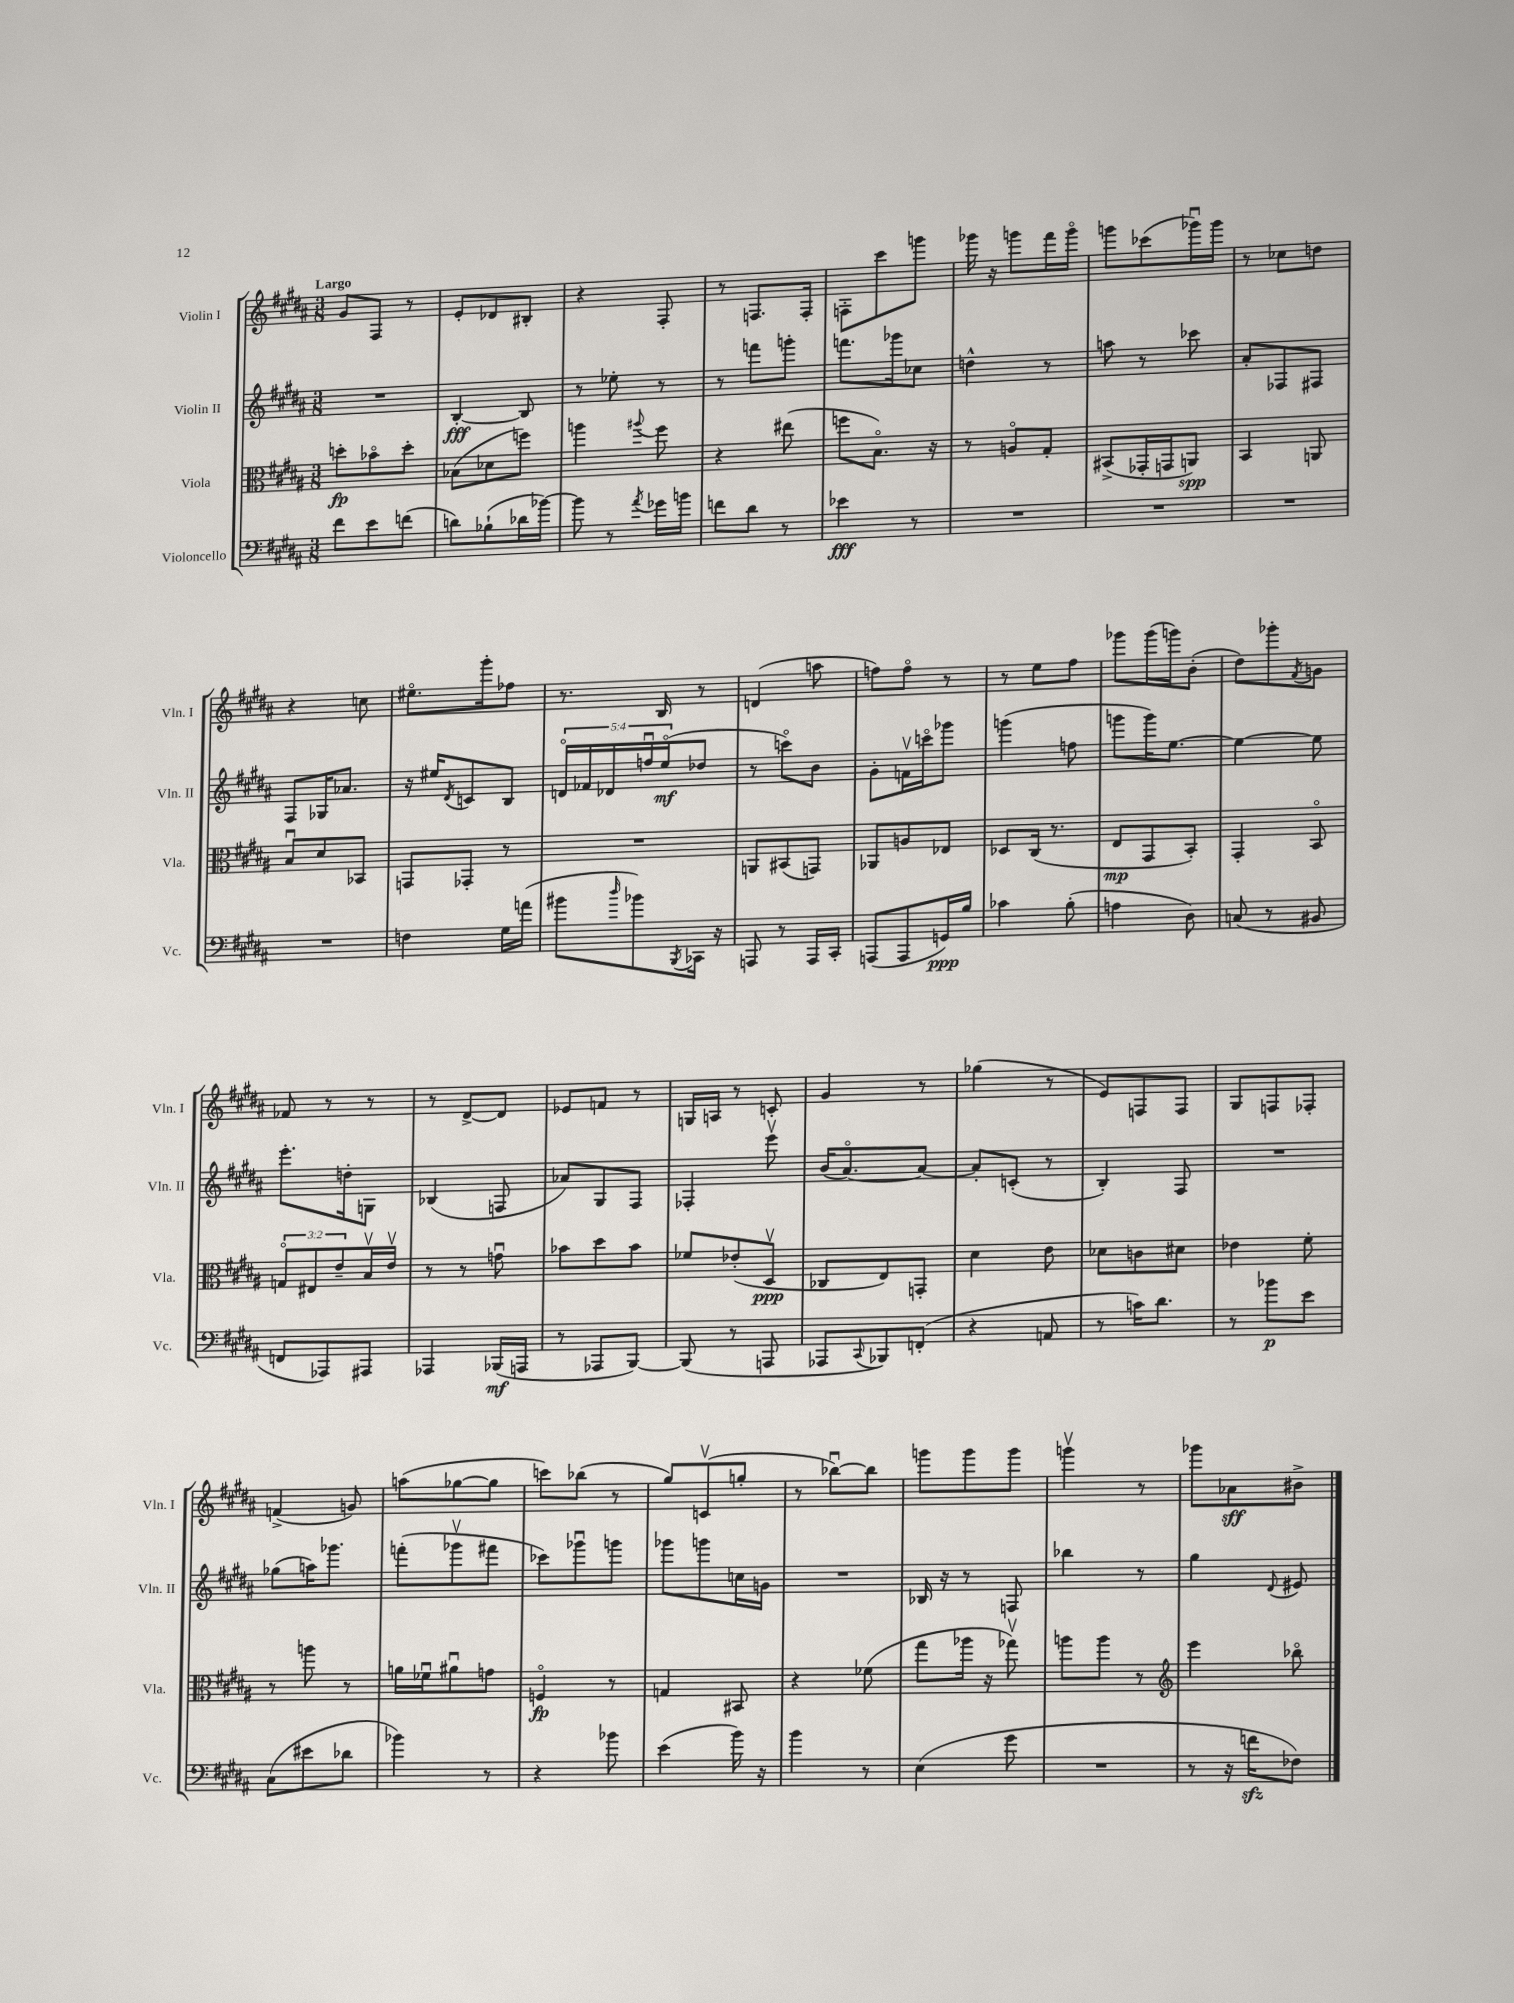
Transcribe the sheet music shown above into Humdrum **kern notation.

**kern	**kern	**kern	**kern
*staff4	*staff3	*staff2	*staff1
*clefF4	*clefC3	*clefG2	*clefG2
*k[f#c#g#d#a#]	*k[f#c#g#d#a#]	*k[f#c#g#d#a#]	*k[f#c#g#d#a#]
*M3/8	*M3/8	*M3/8	*M3/8
8f#	8dd'	4.r	8g#
8e	8b-o	.	8F#
(8f	8dd'	.	8r
=	=	=	=
8d)	(8B-	[4B'	8e'
(8B-`	8d-	.	8d-
16d-	8ff)	8B]	8B#'
[16b-)	.	.	.
=	=	=	=
8b-]	4aa	8r	4r
8r	.	8ee-'	.
8qa#	8qqaa#	.	.
16g-	8ff#	8r	8F#'
16b	.	.	.
=	=	=	=
8f	4r	8r	8r
8d#	.	8fff	8.F
8r	(8ee#	8ggg'	.
.	.	.	16F'
=	=	=	=
4e-	8ff	8.fff	8F'
.	8.Bo)	.	8ccc#
.	.	16ggg-	.
8r	.	8cc-	8ggg
.	16r	.	.
=	=	=	=
4.r	8r	4dd^^	16ggg-
.	.	.	16r
.	8Ao	.	8ggg
.	8G#'	8r	16fff#
.	.	.	16gggo
=	=	=	=
4.r	(8BB#^	8aa	8ggg
.	16GG-'	8r	(8ccc-
.	16GG	.	.
.	8AA)	8ccc-	16ggg-u)
.	.	.	16ggg-
=	=	=	=
4.r	4BB	8a#'	8r
.	.	8F-	8cc-
.	8AA	8F#	8dd
=	=	=	=
4.r	8Bu	8F#	4r
.	8d#	16G-	.
.	.	8.a-	.
.	8BB-	.	8cc
=	=	=	=
4F	8GG	16r	8.ee#o
.	.	16ee#	.
.	.	8qd#	.
.	8GG-'	8c	.
.	.	.	16ggg#'
16G#	8r	8B	8ff-
(16a	.	.	.
=	=	=	=
8b#	4.r	20do	8.r
.	.	20f-	.
.	.	20d-	.
16qqdd#	.	.	.
8b-)	.	.	.
.	.	20ffu	.
.	.	.	16B
.	.	(20eeo	.
8qBBB	.	.	.
16CC-	.	8dd-	8r
16r	.	.	.
=	=	=	=
8AAA	8AA	8r	(4d
8r	(8BB#	8ccco)	.
16AAA	8GG)	8b	8aa
16CC#'	.	.	.
=	=	=	=
(8AAA	8AA-	8g#'	8ff)
8AAA	8A	16fv	8ffo
.	.	16ccco	.
16GG)	8E-	8ggg-	8r
16B	.	.	.
=	=	=	=
4c-	8D-	(4ggg	8r
.	(16C#	.	8ee
.	8.r	.	.
(8B'	.	8ff	8ff#
=	=	=	=
4A	8E	8ggg	8ggg-
.	8GG#	16ggg)	(16ggg-
.	.	[8.ee	16ggg)
8D#)	8BB')	.	(8b'
=	=	=	=
(8C	4GG#'	4ee_	8dd#)
8r	.	.	8ggg-'
.	.	.	8qf#
8BB#	8BBo	8ee]	8g
=	=	=	=
8FF	12Go	8.eee'	8f-
.	12E#	.	.
8AAA-)	.	.	8r
.	12e~	.	.
.	.	16dd'	.
8AAA#	16Bv	8G	8r
.	16ev	.	.
=	=	=	=
4AAA-	8r	(4B-	8r
.	8r	.	[8d#^
(16BBB-	8gu	8F	8d#]
16AAA	.	.	.
=	=	=	=
8r	8b-	8a-)	8e-
8AAA-	8dd#	8G#	8f
[8BBB)	8b-	8F#	8r
=	=	=	=
(8BBB]	8f-	4F-'	16G
.	.	.	16A
8r	(8e-'	.	8r
8AAA	8D#v	8eeev	8c'
=	=	=	=
8AAA-	8C-	(16b	4g#
.	.	[8.a#o)	.
8qqCC#	.	.	.
8BBB-)	8E)	.	.
(8FF'	8GG'	8a#_	8r
=	=	=	=
4r	4d#	8a#']	(4gg-
.	.	(8c'	.
8AA	8e	8r	8r
=	=	=	=
8r	8d-	4B')	8e)
16c)	8c	.	8F
8.d#	.	.	.
.	8d#	8F#	8F
=	=	=	=
8r	4e-	4.r	8G#
8b-	.	.	8F
8e	8f#'	.	8F-'
=	=	=	=
(8C#	8r	(8gg-	(4f^
8e#	8aa	16aa)	.
.	.	8.ggg-	.
8d-	8r	.	8g)
=	=	=	=
4b-)	16a	(8fff'	(8aa
.	16f-u	.	.
.	8a#u	8ggg-v	[8gg-
8r	8g	8fff#	8gg-]
=	=	=	=
4r	4Fo	8ccc-)	8ccc)
.	.	8ggg-u	(8bb-
8b-	8r	8ggg	8r
=	=	=	=
(4e	4G	8ggg-	8gg#)
.	.	8ggg	(8cv
16b)	8BB#	16cc	8gg'
16r	.	16g	.
=	=	=	=
4b	4r	4.r	8r
.	.	.	[8bb-u)
8r	(8f-	.	8bb-]
=	=	=	=
(4E	8gg#	16B-	8ggg
.	.	16r	.
.	16aa-	8r	8ggg
.	16r	.	.
8g#	8gg-v)	8F	8ggg
=	=	=	=
4.r	8aa	4bb-	4gggv
.	8aa	.	.
.	8r	8r	8r
=	=	=	=
*	*clefG2	*	*
8r	4eee	4gg#	8ggg-
16r	.	.	8a-
16f	.	.	.
.	.	8qqd#	.
8F-)	8bb-o	8e#	8b#^
==	==	==	==
*-	*-	*-	*-
